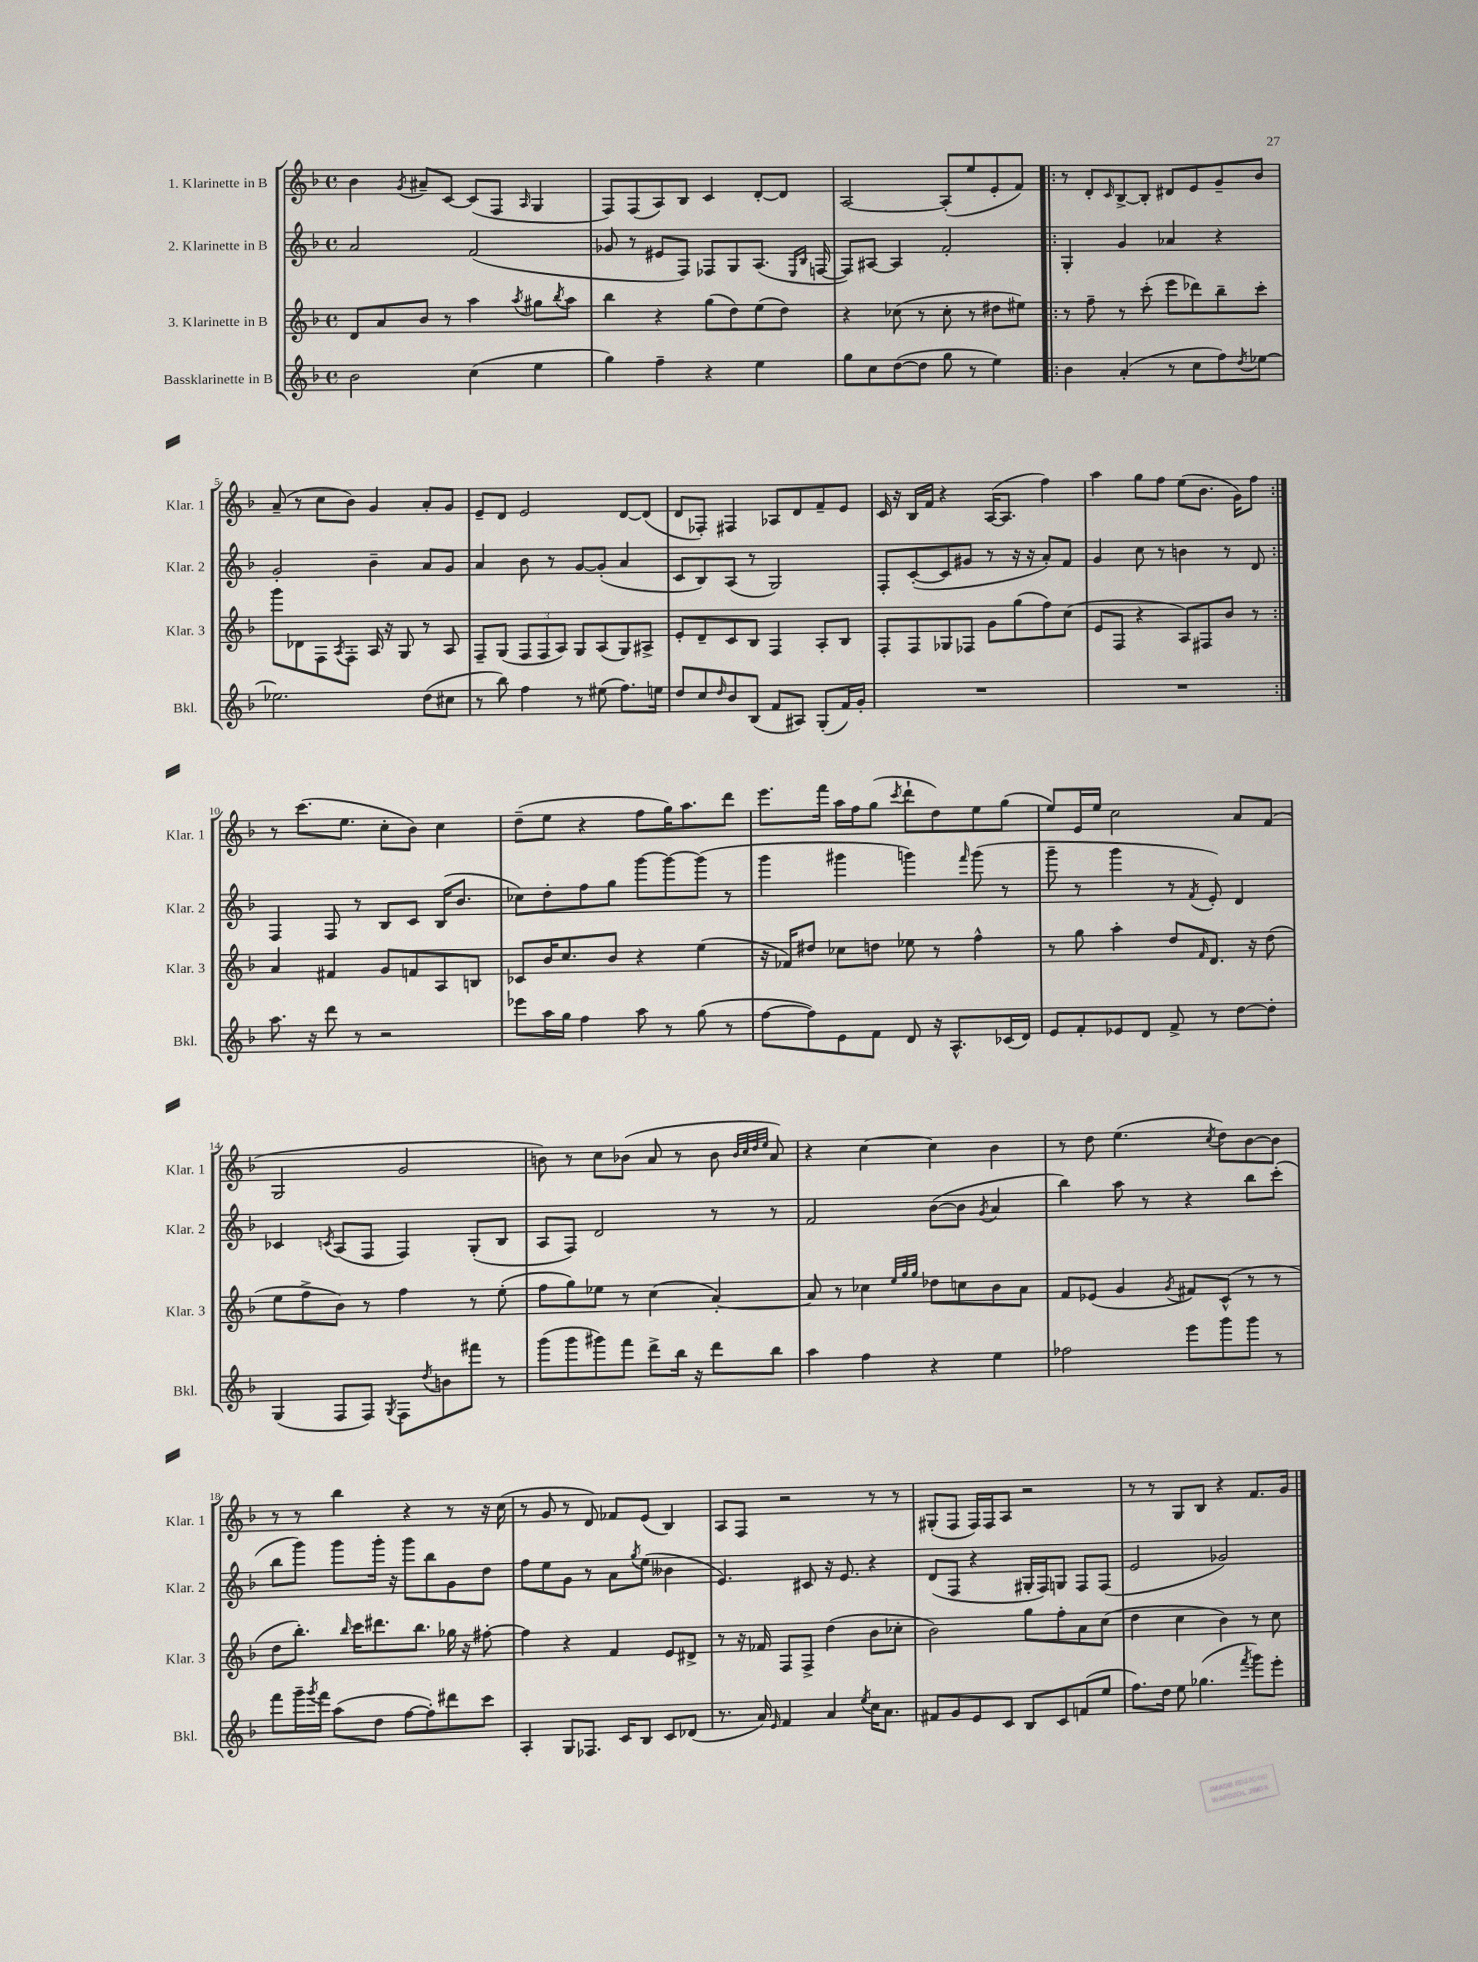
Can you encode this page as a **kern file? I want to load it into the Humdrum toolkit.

**kern	**kern	**kern	**kern
*staff4	*staff3	*staff2	*staff1
*clefG2	*clefG2	*clefG2	*clefG2
*k[b-]	*k[b-]	*k[b-]	*k[b-]
*M4/4	*M4/4	*M4/4	*M4/4
*met(c)	*met(c)	*met(c)	*met(c)
2b-\	8d/L	2a/	4b-\
.	8a/	.	.
.	.	.	8qg/
.	8b-/J	.	8a#~/L
.	8r	.	[8c/J
(4cc\	4aa\	(2f/	(8c/]L
.	.	.	8F/J
.	8qaa/	.	16qqA/
4ee\	8gg#\L	.	4G/
.	8qbb-/	.	.
.	8aa\J	.	.
=	=	=	=
4gg\)	4bb-\	8g-/	8F/L)
.	.	8r	(8F/
4ff~\	4r	8e#/L	8A/)
.	.	8F/J)	8B-/J
4r	(8gg\L	8F-/L	4c/
.	8dd\)	8G/	.
4ee\	(8ee\	(8.A/J	[8d'/L
.	8dd\J)	.	8d/]J
.	.	16qqE/LL	.
.	.	16qqB-/JJ	.
.	.	[16F/	.
=	=	=	=
8gg\L	4r	8F/]L)	[2A/
8cc\	.	[8A#/J	.
([8dd\	(8cc-\	4A#/]	.
8dd\]J	8r	.	.
8gg\	8cc-'\	2f'/	(8A'/]L
8r	8r	.	8ee/
4ee\)	8dd#\L	.	8e'/
.	8ee#\J)	.	8f/J)
=!|:	=!|:	=!|:	=!|:
4b-\	8r	4G'/	8r
.	8ff~\	.	8d'/L
.	.	.	16qqc/
(4a'/	8r	4g/	[8B-^/
.	(8ccc'\	.	8B-'/]J
8r	8eee\L	4a-/	8d#/L
8cc\L	8ddd-\)	.	8e/
8ff\)	8bb-~\	4r	8g~/
8qdd/	.	.	.
[8ee-\J	8ccc'\J	.	8b-/J
=	=	=	=
2.ee-\]	8ggg\L	2g'/	(8a~/
.	8d-\	.	8r
.	8F\	.	8cc\L
.	8qA/	.	.
.	8F'\J	.	8b-\J)
.	16A/	4b-~\	4g/
.	16r	.	.
.	8G/	.	.
(8dd\L	8r	8a/L	8a'/L
8cc#\J	8A/	8g/J	8g/J
=	=	=	=
8r	8F~/L	4a/	8e~/L
8bb-\)	(8G/J	.	8d/J
4ff\	12F/L	8b-\	2e/
.	12F/	.	.
.	.	8r	.
.	12A/J)	.	.
8r	8G/L	[8g/L	.
(8ee#\	(8A/	(8g'/]J	.
8.ff\L)	8G/)	4a/	[8d/L
.	8A#^/J	.	(8d/]J
16ee\Jk	.	.	.
=	=	=	=
8dd/L	8e'/L	8c/L	8d/L
8cc/	8d~/	8B-/)	8F-'/J)
16qqdd/	.	.	.
8b-/	8c/	(8A/J	4F#/
(8B-/J	8B-/J	8r	.
8f/L	4F/	2G/)	8A-/L
8A#/J)	.	.	8d/
(8G'/L	8A'/L	.	8f~/
16f/L)	8B-/J	.	8e/J
16g'/JJ	.	.	.
=	=	=	=
1r	8F'/L	8F'/L	16c/
.	.	.	16r
.	8F/	([8c'/	16B-/LL
.	.	.	16f/JJ
.	8G-/	8c/]	4r
.	8F-/J	8g#/J	.
.	8g\L	8r	([16A/LK
.	.	.	8.A/]J
.	(8gg\	16r	.
.	.	16r	.
.	8ff\)	8a'/L)	4ff\)
.	(8cc\J	8f/J	.
=	=	=	=
1r	8e/L	4g/	4aa\
.	8F/J	.	.
.	4r	8cc\	8gg\L
.	.	8r	8ff\J
.	8A/L)	4b\	(8ee\L
.	8F#/	.	8.b-\J
.	8b-/J	8r	.
.	.	.	16g\LK)
.	8r	8d/	8ff\J
=:|!	=:|!	=:|!	=:|!
8.aa\	4a/	4F/	8r
.	.	.	(8.ccc\L
16r	.	.	.
8ddd\	4f#/	8F/	.
.	.	.	8.ee\J
8r	.	8r	.
2r	8g/L	8B-/L	8cc'\L
.	8f/	8c/J	8b-\J)
.	8A/	(16B-/LK	4cc\
.	.	8.b-/J	.
.	8B/J	.	.
=	=	=	=
8eee-\L	8c-/L	8cc-\L)	(8dd~\L
16aa\L	16b-/K	8dd'\	8ee\J
16gg\JJ	8.cc/	.	.
4ff\	.	8ff\	4r
.	8b-/J	8gg\J	.
8aa\	4r	[8ggg\L	8ff\L
8r	.	8ggg\_	16gg\K)
.	.	.	8.aa\
(8gg\	(4ee\	(8ggg\]J	.
8r	.	8r	8ddd\J
=	=	=	=
[8ff\L	16r	4ggg\	8.eee\L
.	16f-/LK)	.	.
8ff\])	8dd#/J	.	.
.	.	.	16fff\Jk
8e\	8cc-\L	4ggg#\	16aa\LL
.	.	.	16ff\J
8f\J	8dd\J	.	(8gg\J
.	.	.	8qccc/
8d/	8ee-\	4ggg\)	8ddd`\L
16r	8r	.	8dd\)
8.A^^/L	.	.	.
.	.	16qqfff/	.
.	4ff^^\	(8ggg\	8ee\
(16c-/L	.	8r	(8gg\J
16d/JJ)	.	.	.
=	=	=	=
8e/L	8r	8ggg~\	8ee/L)
8f'/	8gg\	8r	16e/L
.	.	.	16ee/JJ
8e-/	4aa'\	4ggg\	2cc\
8d/J	.	.	.
8f^/	8dd/L	8r	.
.	16qqf/	8qf/	.
8r	8.d/J	8e'/)	.
[8dd\L	.	4d/	8a/L
.	16r	.	.
8dd'\]J	(8dd\	.	(8f/J
=	=	=	=
(4G/	8ee\L	4c-/	2G/
.	8ff^\	.	.
.	.	8qc/	.
8F/L	8b-\J)	(8A/L	.
8F/J)	8r	8F/J	.
8qG/	.	.	.
8F\L	4ff\	4F/)	2g/
8qdd/	.	.	.
8b\	.	.	.
8fff#\J	8r	(8G'/L	.
8r	(8ee'\	8B-/J	.
=	=	=	=
(8ggg\L	8ff\L	8A/L	8b\)
8ggg\	8gg\)	8F/J)	8r
8ggg#\)	8ee-\J	2d/	8cc\L
8fff\J	8r	.	(8b-\J
8ddd^\L	(4cc\	.	8a/
16bb-\Jk	.	.	8r
16r	.	.	.
8ddd\L	[4a'/)	8r	8b-\
.	.	.	32qqb-/LLL
.	.	.	32qqcc/
.	.	.	32qqdd/
.	.	.	32qqee/JJJ
8bb-\J	.	8r	8a/)
=	=	=	=
4aa\	8a/]	2f/	4r
.	8r	.	.
4ff\	4cc-\	.	[4cc\
.	32qqee/LLL	.	.
.	32qqgg/	.	.
.	32qqgg/JJJ	.	.
4r	8dd-\L	([8b-\L	4cc\]
.	8cc\	8b-\]J	.
.	.	8qg/	.
4ee\	8b-\	4a/	4b-\
.	8a\J	.	.
=	=	=	=
2ff-\	8f/L	4bb-\)	8r
.	(8e-/J	.	8dd\
.	4g/	8aa\	(4.ee\
.	.	8r	.
.	8qg/	.	.
8eee\L	8f#/L)	4r	.
.	.	.	8qcc/
8ggg\	(8c^^/J	.	8dd\L)
8ggg\J	8r	8bb-\L	[8b-\
8r	8r	(8ccc'\J	8b-\]J
=	=	=	=
8fff\L	8dd\L	8bb-\L	8r
16ggg~\L	8.bb-'\J)	8ggg\J)	8r
8qggg/	.	.	.
16fff\JJ	.	.	.
(8aa\L	.	8ggg\L	4bb-\
.	16qqbb-/	.	.
.	16ccc\LK	.	.
8dd\J	8.ddd#\	16ggg'\Jk	.
.	.	16r	.
[8ff\L	.	8ggg\L	4r
.	8.bb-\J	.	.
8ff'\])	.	8bb-\	.
8ddd#\	16gg-\	8g\	8r
.	16r	.	.
8ccc\J	[8ff#'\	8dd\J	16r
.	.	.	(16cc\
=	=	=	=
4A'/	4ff#\]	8ff\L	8r
.	.	8ee\	8g/
8G/L	4r	8g\J	8r
8.F-/J	.	8r	8d/)
.	4f/	8a\L	8f-/L
16c/LK	.	.	.
.	.	8qgg/	.
8B-/J	.	(8ee\J	(8e/J
8c/L	8e/L	4b--\	4B-/)
(8d-/J	8d#^/J	.	.
=	=	=	=
8.r	8r	4.e/)	8A/L
.	16r	.	8F/J
16a/)	16f-/	.	.
16qqe/	.	.	.
4f/	8F/L	.	2r
.	8F^/J	8c#/	.
4a/	(4dd\	16r	.
.	.	8.e/	.
8qee/	.	.	.
16cc\LK	8b-\L	4r	8r
8.a\J	.	.	.
.	8cc-'\J	.	8r
=	=	=	=
8f#/L	2b-\)	(8d/L	(8G#'/L
8g/	.	8F/J	8F/J
8e/	.	4r	16F/LL)
.	.	.	16F/J
8c/J	.	.	8A/J
8B-/L	8gg\L	16G#'/LL	2r
.	.	16F/J)	.
8c/	8ff'\	8G/J	.
(8f/	8a\	8F/L	.
8ee/J	(8cc\J	(8F/J	.
=	=	=	=
8.ff\L)	4dd\	2e/	8r
.	.	.	8r
16dd\Jk	.	.	.
8ee\	4cc\	.	8G/L
(4.gg-\	.	.	8B-/J
.	4b-\)	2g-/)	4r
8qfff/	.	.	.
8ggg\L)	8r	.	8.f/L
8eee'\J	8cc\	.	.
.	.	.	16g/Jk
==	==	==	==
*-	*-	*-	*-
